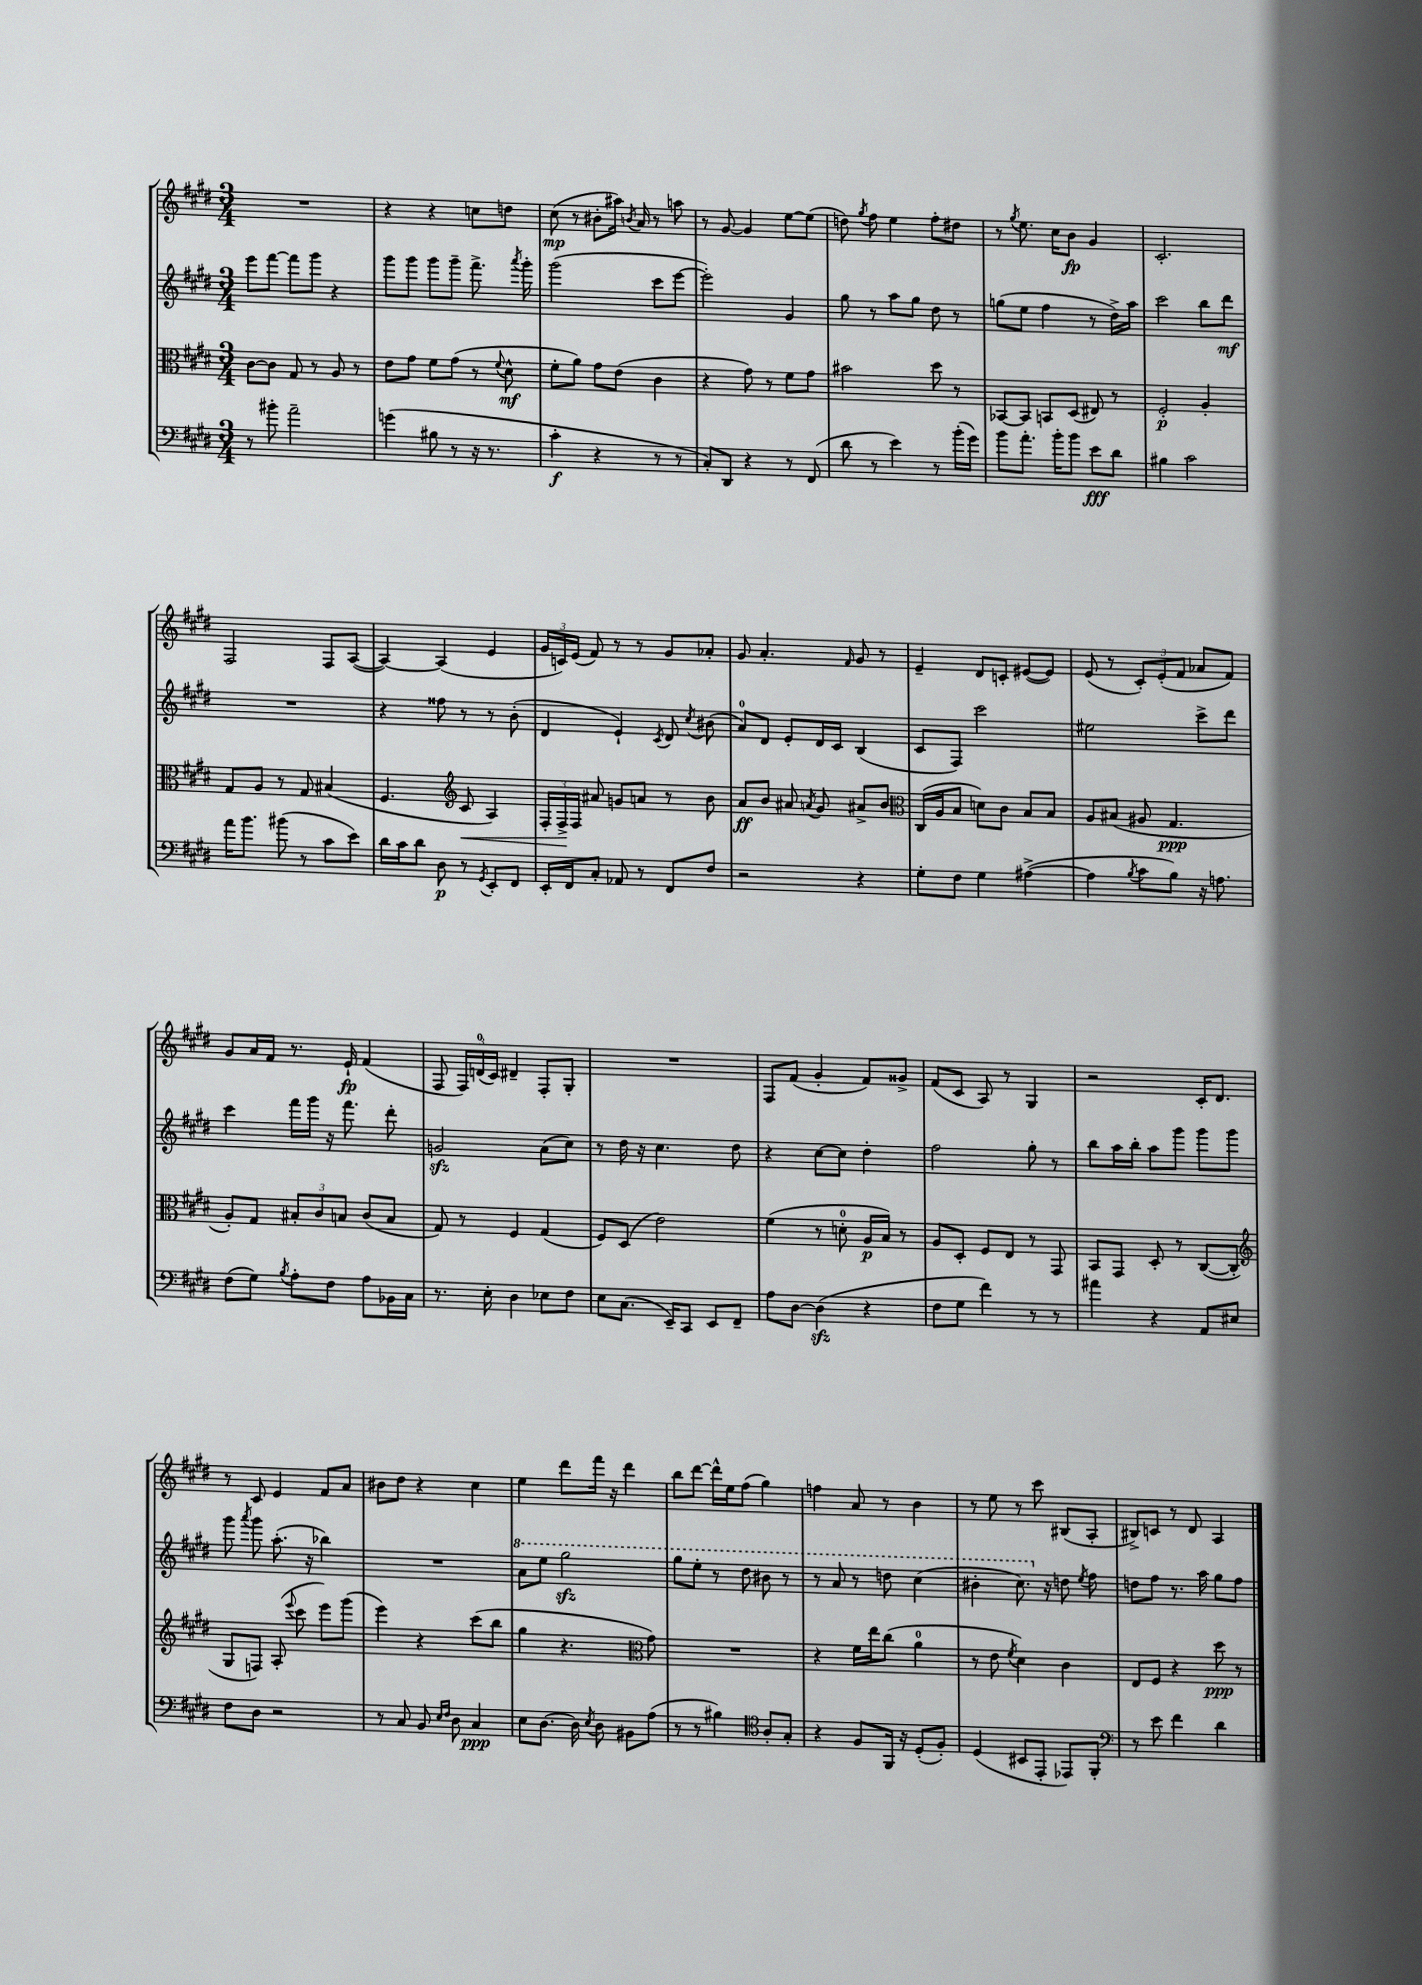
<<
\new StaffGroup <<
\new Staff = "s0" {
    \clef treble \key e \major \numericTimeSignature \time 3/4
    \autoBeamOff R2. |
    r4 r4 c''8[ d''8] |
    cis''8\mp( r8 bis'8[-. ais''16]) \acciaccatura { b'8 } a'16 r8 a''8 |
    r8 gis'8~ gis'4 e''8[~ e''8]( |
    d''8) \acciaccatura { gis''8 } fis''8 e''4 fis''8[-. dis''8] |
    r8 \acciaccatura { gis''8 } e''8. cis''16[ b'8]\fp gis'4 |
    cis'2.-. |
    fis2 fis8[ a8]~( |
    a4~) a4( e'4 |
    \tuplet 3/2 { gis'16[ c'16) e'16]( } fis'8) r8 r8 gis'8[ aes'8]-. |
    gis'8 a'4.-. \grace { fis'16 } gis'8 r8 |
    e'4-- dis'8[ c'8]-. eis'8[~( eis'8]) |
    e'8( r8 \tuplet 3/2 { cis'8[-.) e'8-.( fis'8] } aes'8[ fis'8]) |
    gis'8[ a'16 fis'16] r8. e'16-!\fp fis'4( |
    fis8 \tuplet 3/2 { fis16[) d'16-0( cis'16]) } dis'4-- fis8[-. gis8]-. |
    R2. |
    fis8[ fis'8]( gis'4-. fis'8[) gisis'8]-> |
    fis'8[( cis'8] a8) r8 gis4 |
    r2 cis'16[-. dis'8.] |
    r8 cis'8 e'4 fis'8[ a'8] |
    bis'8[ dis''8] r4 cis''4 |
    e''4 dis'''8[ fis'''16] r16 dis'''4 |
    b''8[ dis'''8]~ dis'''16[-^ e''16 fis''8]( gis''4) |
    f''4 a'8 r8 b'4 |
    r8 e''8 r8 cis'''8 bis8[( a8]-. |
    bis8[->) c'8] r8 dis'8 a4 \bar "|." |
}
\new Staff = "s1" {
    \clef treble \key e \major \numericTimeSignature \time 3/4
    \autoBeamOff e'''8[ fis'''8]~ fis'''8[ gis'''8] r4 |
    gis'''8[ gis'''8] gis'''8[ gis'''8]-- fis'''8.-> \acciaccatura { a'''8 } gis'''16-. |
    gis'''2( cis'''8[ e'''8]~ |
    e'''2-.) gis'4 |
    gis''8 r8 a''8[ gis''8] dis''8 r8 |
    g''8[( e''8] fis''4 r8 dis''16[->) a''16] |
    cis'''2 b''8[ dis'''8]\mf |
    R2. |
    r4 fisis''8 r8 r8 b'8-.( |
    dis'4 e'4-!) \acciaccatura { cis'8 } dis'8 \acciaccatura { cis''8 } bis'8( |
    a'8[-0) dis'8] e'8[-. dis'16 cis'16] b4( |
    cis'8[ fis8]) cis'''2 |
    eis''2 cis'''8[-> dis'''8] |
    cis'''4 fis'''16[ gis'''16] r16 fis'''8. dis'''8-. |
    g'2\sfz a'8[( cis''8]) |
    r8 dis''16 r16 cis''4. dis''8 |
    r4 cis''8[~ cis''8] dis''4-. |
    fis''2 gis''8-. r8 |
    b''8[ a''16 b''16]-. a''8[ gis'''8] gis'''8[ gis'''8] |
    gis'''8 \acciaccatura { a'''8 } gis'''8 a''8.-.( r16 bes''4) |
    R2. |
    \ottava #1 a''8[ e'''8] gis'''2\sfz |
    gis'''8[ e'''8]-. r8 dis'''8 bis''8 r8 |
    r8 a''8 r8 d'''8 cis'''4( |
    bis''4-. cis'''8.) \ottava #0 r16 d''8 \acciaccatura { e''8 } fis''8 |
    d''8[ fis''8] r8. a''16 gis''8[ fis''8] \bar "|." |
}
\new Staff = "s2" {
    \clef alto \key e \major \numericTimeSignature \time 3/4
    \autoBeamOff cis'8[~ cis'8] gis8 r8 a8 r8 |
    e'8[ gis'8] fis'8[ gis'8]( r8 \appoggiatura { fis'8 } dis'8-^\mf |
    fis'8[-. a'8]) gis'8[ e'8]( cis'4 |
    r4 gis'8) r8 fis'8[ gis'8] |
    bis'2 dis''8 r8 |
    bes,8[~ bes,8] b,8[ dis8]( eis8) r8 |
    fis2-.\p a4-. |
    gis8[ a8] r8 gis8 bis4( |
    fis4. \clef treble cis'8\< a4) |
    \tuplet 3/2 { fis16[-. fis16->\! fis16] } ais'8 g'8[ a'8] r8 b'8 |
    a'8[\ff b'8] ais'8 \acciaccatura { a'8 } gis'8 ais'8[-> b'8] |
    \clef alto cis16[( a16 b8] d'8[) cis'8] b8[ b8] |
    a8[ bis8]( ais8 gis4.\ppp |
    a8[-.) gis8] \tuplet 3/2 { bis8[-. cis'8 b8] } cis'8[( b8] |
    gis8) r8 fis4 gis4( |
    fis8[) dis8]( e'2) |
    fis'4( r8 d'8-0-. a16[\p b16]) r8 |
    a8[ dis8]-. fis8[ e8] r8 gis,8 |
    b,8[ gis,8] dis8-. r8 cis8[~( cis8]-. |
    \clef treble gis8[ f8]) a8-.( \appoggiatura { e'''8 } cis'''8 e'''8[) gis'''8]( |
    e'''4) r4 cis'''8[( b''8] |
    gis''4 r4. \clef alto gis'8) |
    R2. |
    r4 fis'16[ e''16 cis''8]( a'4-0 |
    r8 e'8 \acciaccatura { fis'8 } dis'4) cis'4 |
    e8[ fis8] r4 dis''8\ppp r8 \bar "|." |
}
\new Staff = "s3" {
    \clef bass \key e \major \numericTimeSignature \time 3/4
    \autoBeamOff r8 bis'8-. a'2-- |
    g'4( bis8 r8 r16 r8. |
    cis'4-.\f r4 r8 r8 |
    cis8[-.) dis,8] r4 r8 fis,8( |
    dis'8 r8 e'4) r8 b'16[-.( gis'16]) |
    b'8[ a'8.]-. b'16[-. b'8] e'8[\fff dis'8] |
    bis4 cis'2 |
    a'16[ b'8.] bis'8( r8 cis'8[ e'8]) |
    dis'16[ cis'16 dis'8] dis8\p r8 \acciaccatura { gis,8 } e,8[-. fis,8] |
    e,16[-. fis,16 cis8]-. aes,8 r8 fis,8[ fis8] |
    r2 r4 |
    gis8[-. fis8] gis4 ais4~->( |
    ais4 \acciaccatura { b8 } cis'8[ b8]) r16 a8. |
    fis8[( gis8]) \acciaccatura { b8 } a8[-. fis8] a8[ bes,16 cis16] |
    r8. e16-. dis4 ees8[ fis8] |
    e8[ cis8.]( e,16[--) cis,8] e,8[ fis,8]-- |
    a8[ dis8]~ dis4\sfz( r4 |
    fis8[ gis8] fis'4) r8 r8 |
    ais'4 r4 a,8[ eis8] |
    fis8[ dis8] r2 |
    r8 cis8 b,8 \grace { e16[ fis16] } dis8 cis4\ppp |
    e8[ dis8.]~ dis16 \acciaccatura { e8 } dis8 bis,8[ a8]( |
    r8 r8 bis4) \clef tenor a8[-. gis8]-. |
    r4 fis8[ fis,16] r16 dis8[-.( fis8]-.) |
    dis4( bis,8[ e,8]-. ees,8[) fis,8]-. |
    \clef bass r8 e'8 fis'4 dis'4 \bar "|." |
}
>>
>>
\layout { \context { \Score \remove "Bar_number_engraver" } }
